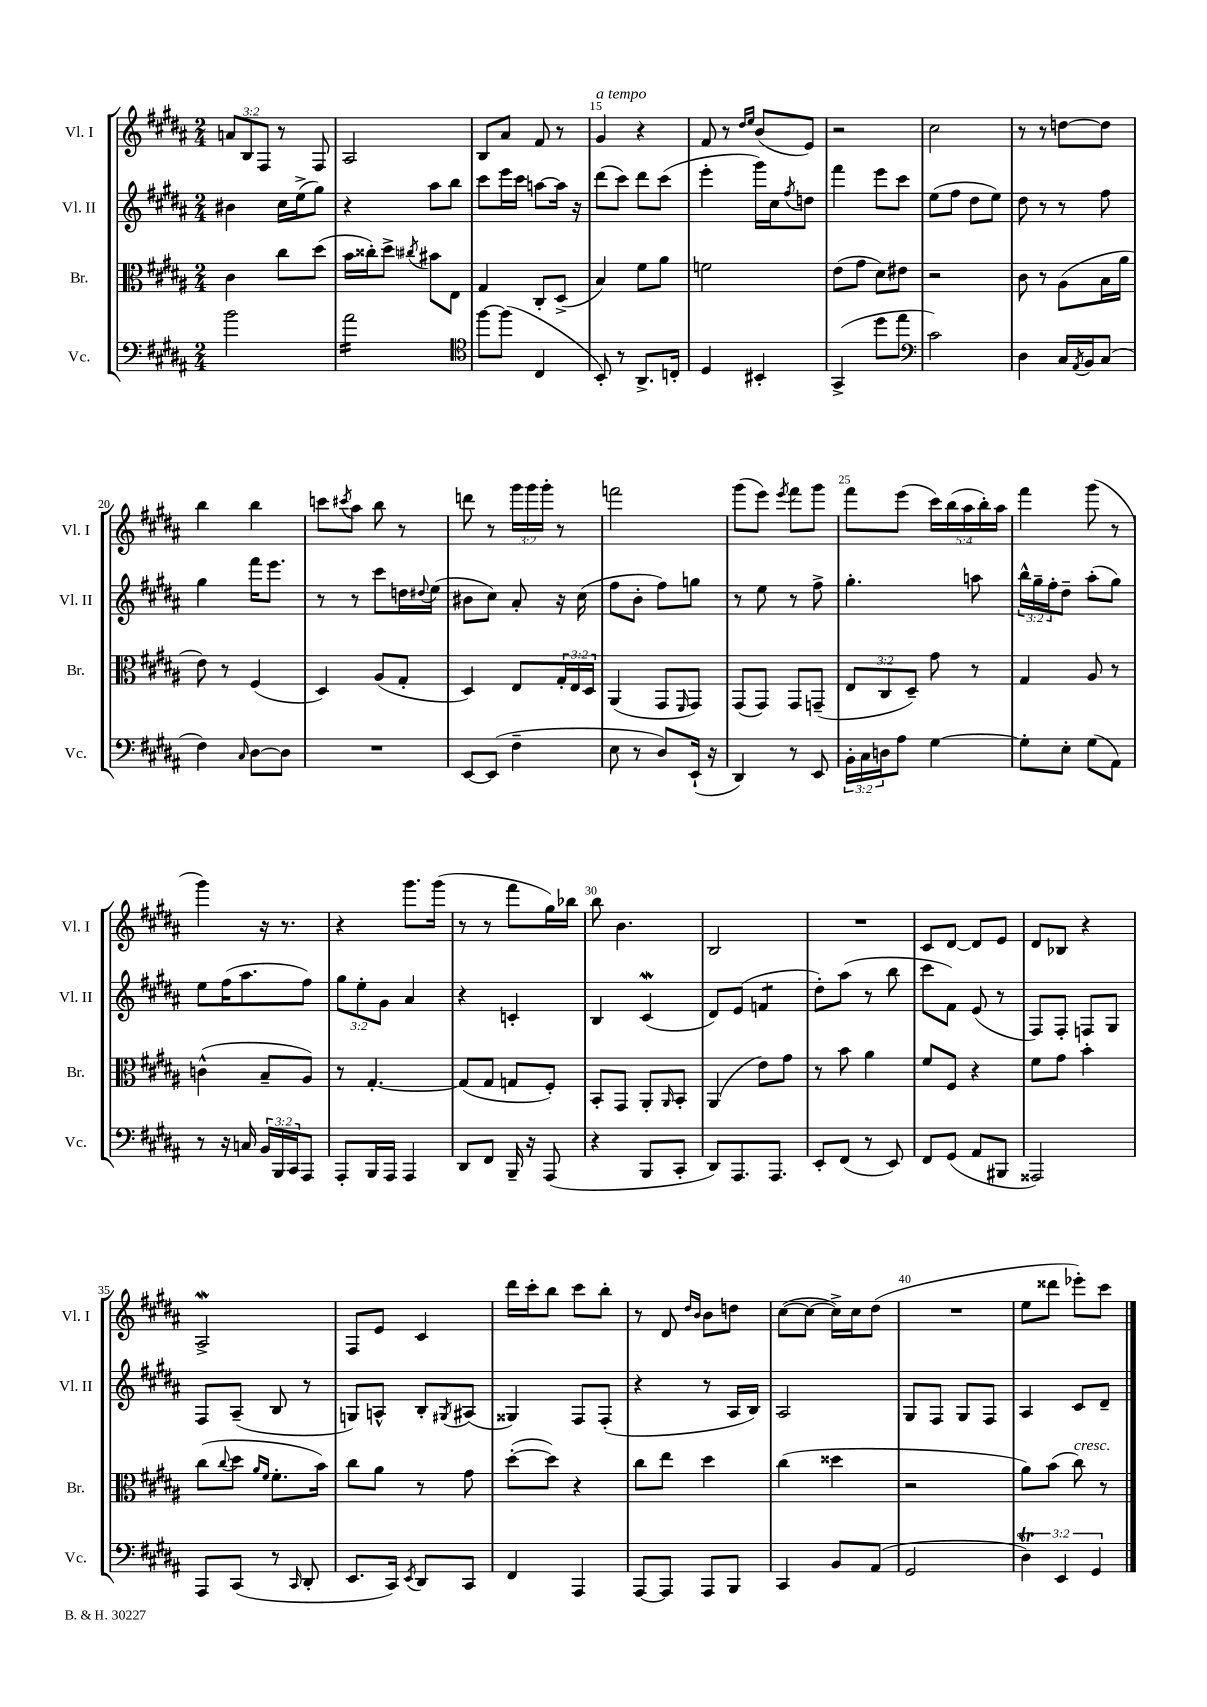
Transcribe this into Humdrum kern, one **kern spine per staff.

**kern	**kern	**kern	**kern
*staff4	*staff3	*staff2	*staff1
*clefF4	*clefC3	*clefG2	*clefG2
*k[f#c#g#d#a#]	*k[f#c#g#d#a#]	*k[f#c#g#d#a#]	*k[f#c#g#d#a#]
*M2/4	*M2/4	*M2/4	*M2/4
2b	4c#	4b#	12a
.	.	.	12B
.	.	.	12F#
.	8cc#	16cc#	8r
.	.	(16ee^	.
.	(8dd#	8gg#)	8F#
=	=	=	=
2a#	16b	4r	2A#
.	16cc##')	.	.
.	8dd#^	.	.
.	8qcc#	.	.
.	8b#	8aa#	.
.	8E	8bb	.
=	=	=	=
*clefC4	*	*	*
[8ff#	4G#	8ccc#	8B
(8ff#]	.	16eee	8a#
.	.	16ccc#	.
4C#	8C#'	[8aa	8f#
.	(8D#^	16aa]	8r
.	.	16r	.
=	=	=	=
8BB')	4B)	(8ddd#	4g#
8r	.	8ccc#)	.
8.AA#^	8f#	8ddd#	4r
.	8a#	(8ccc#	.
16C'	.	.	.
=	=	=	=
4D#	2f	4eee'	8f#
.	.	.	8r
.	.	.	16qqdd#
.	.	.	16qqee
4BB#'	.	16ggg#)	(8b
.	.	16cc#	.
.	.	8qff#	.
.	.	8dd	8e)
=	=	=	=
(4GG#^	(8e	4fff#	2r
.	8g#	.	.
8dd#	8d#)	8eee	.
8ee	8e#	8ccc#	.
=	=	=	=
*clefF4	*	*	*
2c#)	2r	(8ee	2cc#
.	.	8ff#	.
.	.	8dd#	.
.	.	8ee)	.
=	=	=	=
4D#	8c#	8dd#	8r
.	8r	8r	8r
16C#	(8A#	8r	[8dd
8qAA#	.	.	.
16BB	.	.	.
(8C#	16B	8ff#	8dd]
.	16a#	.	.
=	=	=	=
4F#)	8e)	4gg#	4bb
.	8r	.	.
16qqC#	.	.	.
[8D#	(4F#	16fff#	4bb
.	.	8.eee	.
8D#]	.	.	.
=	=	=	=
2r	4D#)	8r	8ccc
.	.	.	8qccc#
.	.	8r	8aa#
.	(8A#	8ccc#	8bb
.	8G#'	16dd	8r
.	.	8qqdd#	.
.	.	(16ee	.
=	=	=	=
[8EE	4D#)	8b#	8ddd
(8EE]	.	8cc#)	8r
4F#~	8E	8a#'	24ggg#
.	.	.	24ggg#
.	.	.	24ggg#'
.	24G#'	16r	8r
.	24E	.	.
.	.	(16cc#	.
.	24D#	.	.
=	=	=	=
8E	(4AA#	8ff#	2fff
8r	.	8b'	.
8D#)	8GG#	8ff#)	.
.	16qqFF#	.	.
(16EE`	8GG#)	8gg	.
16r	.	.	.
=	=	=	=
4DD#)	(8GG#	8r	(8ggg#
.	8GG#)	8ee	8eee)
.	.	.	8qeee
8r	8GG#	8r	8fff#
8EE	(8GG~	8ff#^	8ggg#
=	=	=	=
24BB'	12E	4.gg#'	8fff#
24C#	.	.	.
24D	12C#	.	.
8A#	.	.	(8eee
.	12D#~)	.	.
[4G#	8g#	.	20ccc#)
.	.	.	(20bb
.	.	.	20aa#
.	8r	8aa	.
.	.	.	20bb')
.	.	.	20aa#
=	=	=	=
8G#']	4G#	24bb^^	4fff#
.	.	24gg#~	.
.	.	24ff#'	.
8E'	.	8dd#~	.
(8G#	8A#	(8aa#'	(8ggg#
8AA#)	8r	8gg#)	8r
=	=	=	=
8r	(4c^^	8ee	4ggg#)
16r	.	(16ff#	.
16C	.	8.aa#	.
24BB	8B~	.	16r
24BBB	.	.	.
.	.	.	8.r
24CC#	.	.	.
8AAA#	8A#)	8ff#)	.
=	=	=	=
8AAA#'	8r	12gg#	4r
.	.	12ee'	.
16BBB	[4.G#'	.	.
.	.	12g#	.
16AAA#	.	.	.
4AAA#	.	4a#	8.ggg#
.	.	.	(16ggg#
=	=	=	=
8DD#	(8G#]	4r	8r
8FF#	8G#	.	8r
16BBB~	8G	4c'	8fff#
16r	.	.	.
(8AAA#	8F#')	.	16gg#)
.	.	.	16bb-
=	=	=	=
4r	8BB'	4B	8bb
.	8GG#	.	4.b
8BBB	8AA#'	(4c#	.
.	16qqAA#	.	.
8CC#'	8BB'	.	.
=	=	=	=
8DD#)	(4AA#	8d#)	2B
8.AAA#	.	(8e	.
.	8e)	4f	.
8.AAA#	.	.	.
.	8g#	.	.
=	=	=	=
8EE'	8r	8dd#')	2r
(8FF#	8b	(8aa#	.
8r	4a#	8r	.
8EE)	.	8bb	.
=	=	=	=
8FF#	8f#	8ccc#	8c#
(8GG#	8F#	8f#)	[8d#
8AA#	4r	(8e	8d#]
8BBB#	.	8r	8e
=	=	=	=
2AAA##)	8f#	8F#)	8d#
.	8g#	8F#'	8B-
.	4b'	8F	4r
.	.	8G#	.
=	=	=	=
8AAA#	(8cc#	8F#	2A#^
.	8qqcc#	.	.
(8CC#	8dd#	(8A#~	.
.	16qqa#	.	.
.	16qqf#	.	.
8r	8.f#'	8B	.
16qqCC#	.	.	.
8DD#'	.	8r	.
.	16b)	.	.
=	=	=	=
8.EE	8cc#	8G)	8F#
.	8a#	8A^^	8e
16CC#)	.	.	.
8qEE	.	.	.
8DD#	8r	8B'	4c#
.	.	8qG#	.
8CC#	8g#	(8A#	.
=	=	=	=
4FF#	([8dd#'	4G##)	16ddd#
.	.	.	16ccc#'
.	8dd#])	.	8bb
4AAA#	4r	8F#	8ccc#
.	.	(8F#'	8bb'
=	=	=	=
[8AAA#	8cc#	4r	8r
8AAA#]	8ee	.	8d#
.	.	.	16qqdd#
.	.	.	16qqb
8AAA#	4dd#	8r	8b
8BBB	.	16A#	8dd
.	.	16B)	.
=	=	=	=
4CC#	(4cc#	2A#	([8cc#
.	.	.	8cc#_
8BB	4dd##	.	16cc#^])
.	.	.	16cc#
(8AA#	.	.	(8dd#
=	=	=	=
2GG#	2r	8G#	2r
.	.	8F#	.
.	.	8G#	.
.	.	8F#	.
=	=	=	=
6D#)	8a#)	4A#	8ee
.	(8b	.	8ddd##
6EE	.	.	.
.	8cc#)	8c#	8eee-')
6GG#	.	.	.
.	8r	8d#~	8ccc#
==	==	==	==
*-	*-	*-	*-
